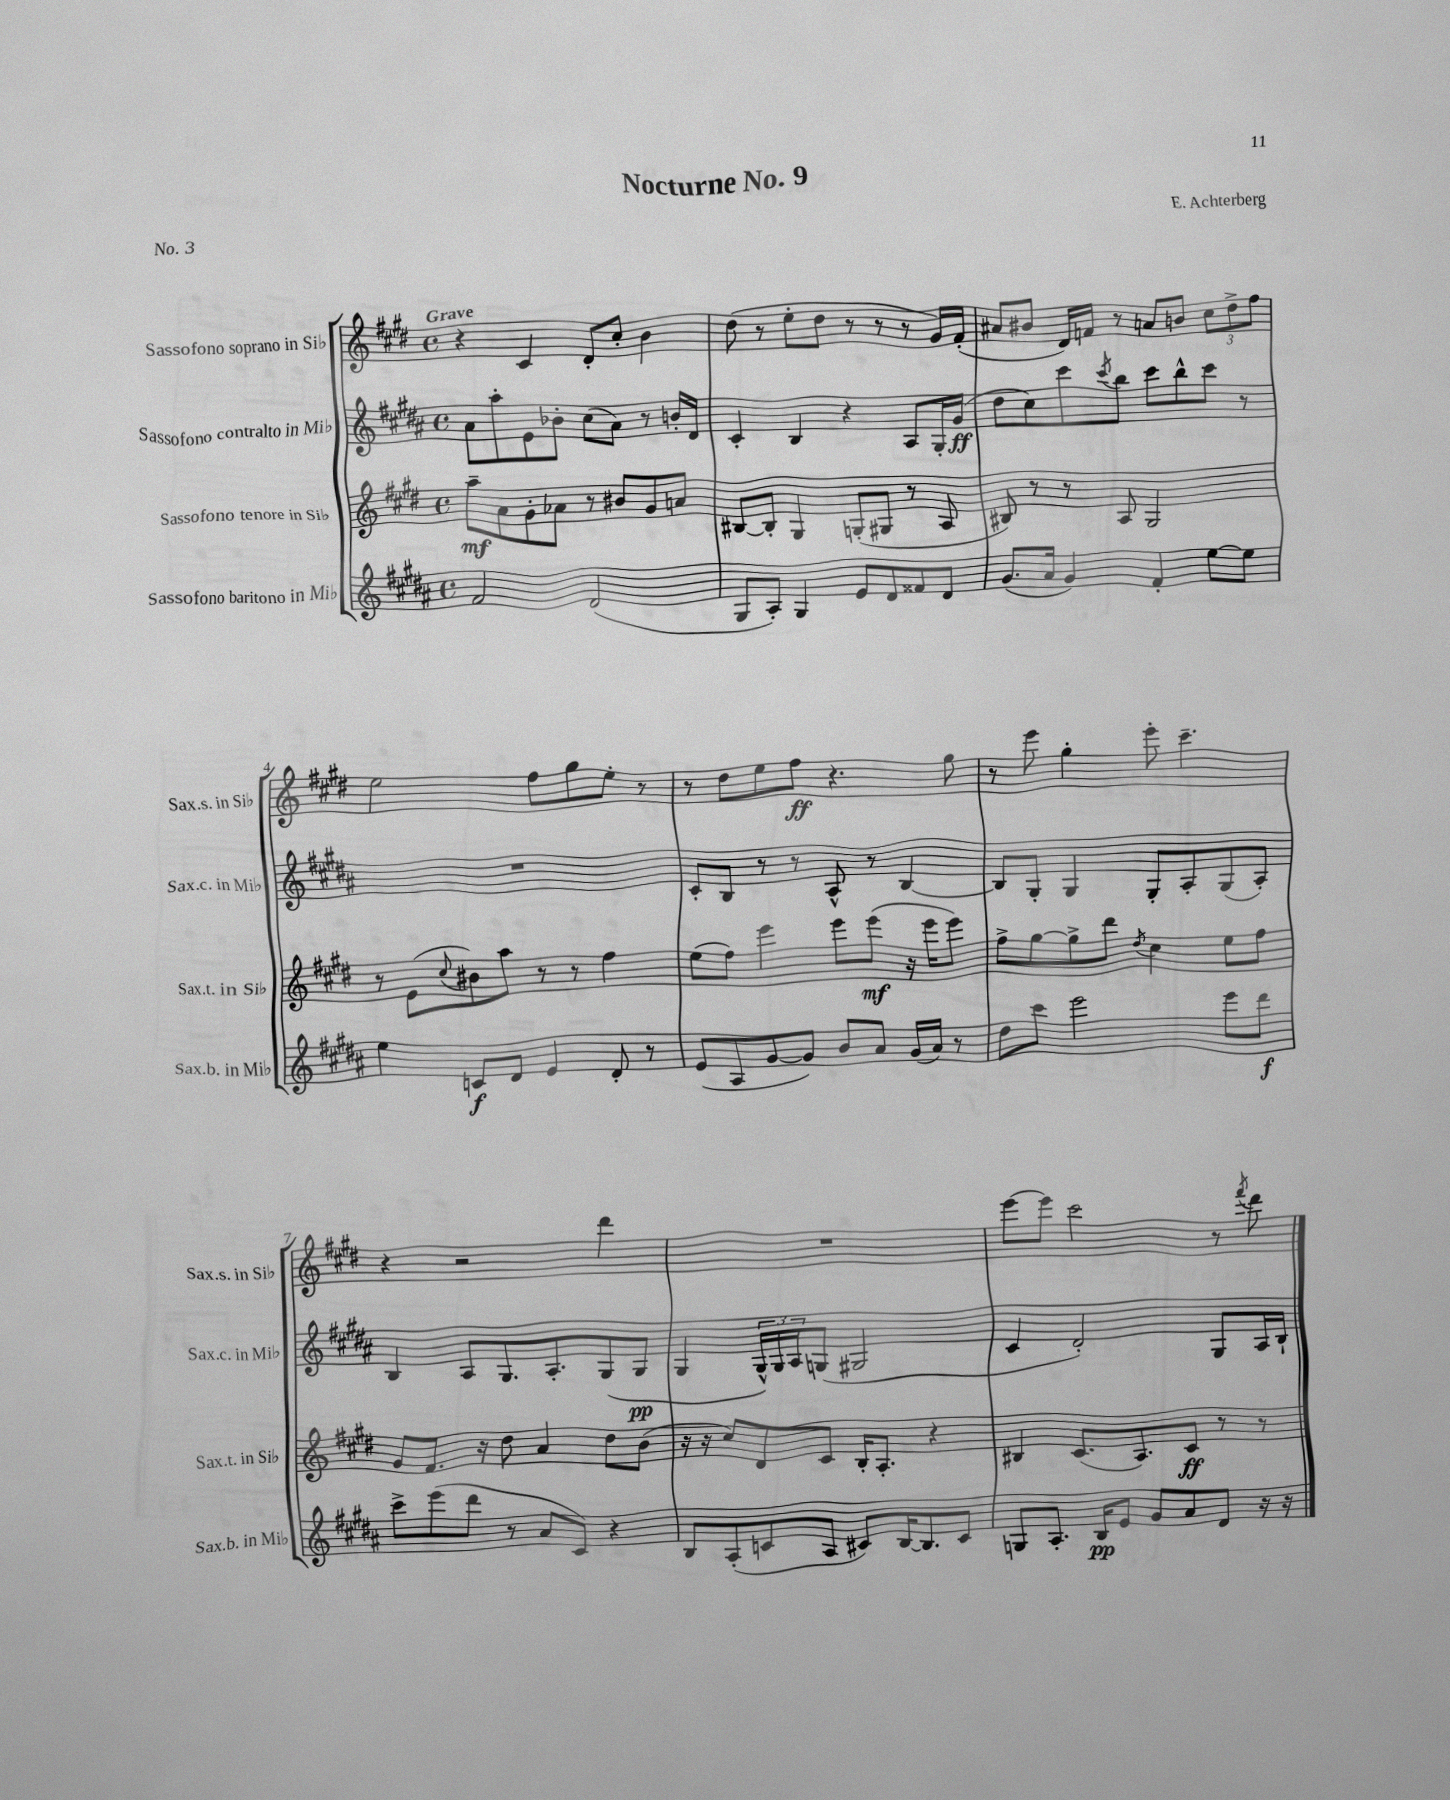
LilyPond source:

\header { title = "Nocturne No. 9" composer = "E. Achterberg" piece = "No. 3" }
<<
\new StaffGroup <<
\new Staff = "s0" \with { instrumentName = "Sassofono soprano in Sib" shortInstrumentName = "Sax.s. in Sib" } {
    \clef treble \key e \major \defaultTimeSignature \time 4/4 \tempo "Grave"
    r4 cis'4 dis'8-. cis''8-. b'4 |
    dis''8( r8 e''8-. dis''8 r8 r8 r8 gis'16) fis'16-.( |
    ais'8 bis'8 dis'16) f'16 r8 a'8 b'8 \tuplet 3/2 { cis''8 dis''8-> fis''8 } |
    e''2 fis''8 gis''8 e''8-. r8 |
    r8 dis''8 e''8 fis''8\ff r4. gis''8 |
    r8 e'''8 gis''4-. e'''8-. cis'''4.-- |
    r4 r2 dis'''4 |
    R1 |
    e'''8~ e'''8 cis'''2 r8 \acciaccatura { fis'''8 } dis'''8 \bar "|." |
}
\new Staff = "s1" \with { instrumentName = "Sassofono contralto in Mib" shortInstrumentName = "Sax.c. in Mib" } {
    \clef treble \key b \major \defaultTimeSignature \time 4/4
    ais'8 ais''8-. e'8 bes'8-. cis''8( ais'8) r8 b'16-. dis'16 |
    cis'4-. b4 r4 ais8 gis16-. gis'16\ff( |
    dis''8 cis''8) cis'''8 \acciaccatura { cis'''8 } b''8 cis'''8 b''8-^ cis'''8 r8 |
    R1 |
    cis'8-. b8 r8 r8 ais8-^ r8 b4~ |
    b8 gis8-. gis4 gis8-. ais8-. gis8( ais8-.) |
    b4 ais8 gis8. ais8.-. gis8( gis8\pp |
    gis4 \tuplet 3/2 { gis16-^) gis16 ais16 } g8( gis2 |
    cis'4 dis'2-.) gis8 ais16 b16-! \bar "|." |
}
\new Staff = "s2" \with { instrumentName = "Sassofono tenore in Sib" shortInstrumentName = "Sax.t. in Sib" } {
    \clef treble \key e \major \defaultTimeSignature \time 4/4
    a''8--\mf a'8 gis'8-. aes'8 r8 bis'8 gis'8 a'8 |
    bis8~ bis8-. gis4 g8-.( gis8 r8 a8 |
    bis8) r8 r8 a8 gis2 |
    r8 e'8( \appoggiatura { cis''8 } bis'8) a''8 r8 r8 fis''4 |
    e''8( fis''8) e'''4 e'''8 e'''8\mf( r16 e'''16 e'''8) |
    fis''8-> gis''8~ gis''8-> dis'''8 \acciaccatura { dis''8 } cis''4 e''8 fis''8 |
    gis'8 fis'8. r16 dis''8 a'4 dis''8 b'8( |
    r16 r16 cis''8) dis'8 cis'8 b16-. a8.-. r4 |
    bis4 cis'8.( a8.) cis'8\ff r8 r8 \bar "|." |
}
\new Staff = "s3" \with { instrumentName = "Sassofono baritono in Mib" shortInstrumentName = "Sax.b. in Mib" } {
    \clef treble \key b \major \defaultTimeSignature \time 4/4
    fis'2 dis'2( |
    gis8 ais8-.) gis4 e'8 dis'8 fisis'8 dis'8 |
    gis'8.( ais'16 gis'4) fis'4-. e''8~ e''8 |
    e''4 c'8\f dis'8 e'4 dis'8-. r8 |
    e'8( ais8 gis'8~ gis'8) b'8 ais'8 gis'16( ais'16) r8 |
    dis''8 cis'''8 e'''2 e'''8 dis'''8\f |
    cis'''8-> e'''8( dis'''8 r8 ais'8 cis'8) r4 |
    b8 ais8-.( c'8 ais8 cis'8) b16~ b8. cis'8 |
    g8 ais8.-. b16\pp e'8 gis'8 ais'8 dis'8 r16 r16 \bar "|." |
}
>>
>>
